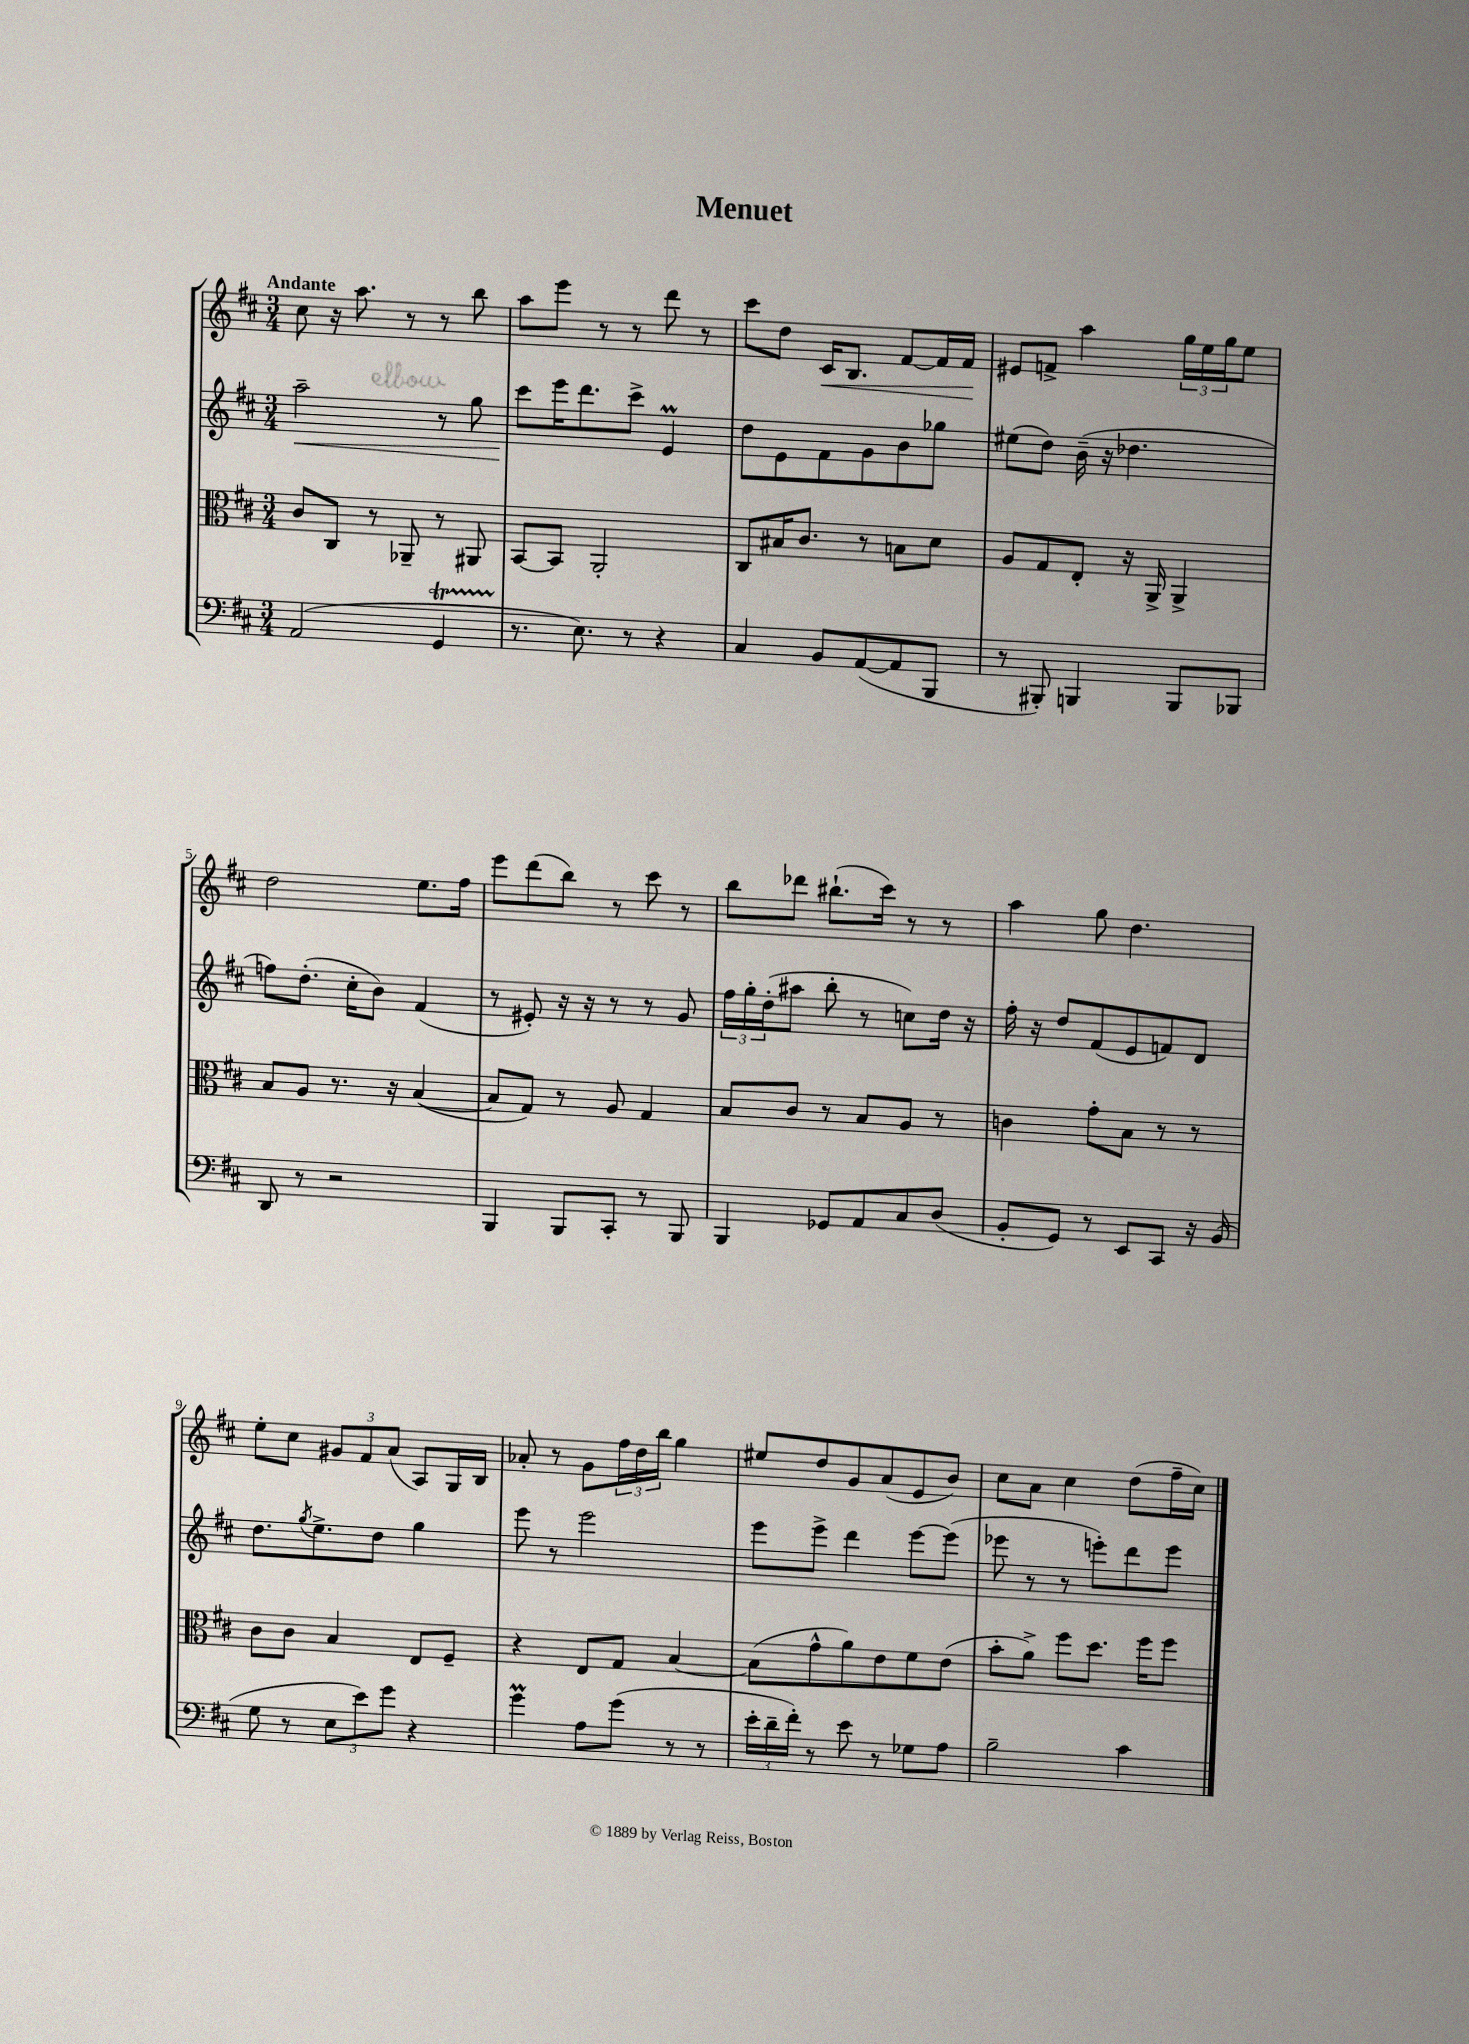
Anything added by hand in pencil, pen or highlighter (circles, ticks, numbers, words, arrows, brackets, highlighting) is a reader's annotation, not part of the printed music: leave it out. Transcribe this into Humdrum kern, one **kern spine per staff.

**kern	**kern	**kern	**kern
*staff4	*staff3	*staff2	*staff1
*clefF4	*clefC3	*clefG2	*clefG2
*k[f#c#]	*k[f#c#]	*k[f#c#]	*k[f#c#]
*M3/4	*M3/4	*M3/4	*M3/4
(2AA	8c#	2aa~	8cc#
.	8C#	.	16r
.	.	.	8.aa
.	8r	.	.
.	8AA-~	.	8r
4GG	8r	8r	8r
.	8AA#	8gg	8bb
=	=	=	=
8.r	[8BB	8ccc#	8aa
.	8BB]	16eee	8eee
8.E)	.	8.ddd	.
.	2AA'	.	8r
8r	.	8ccc#^	8r
4r	.	4e	8ddd
.	.	.	8r
=	=	=	=
4C#	8C#	8dd	8ccc#
.	16B#	8e	8dd
.	8.c#	.	.
8BB	.	8f#	16c#
.	.	.	8.B
([8AA	8r	8g	.
8AA]	8B	8b	[8f#
8BBB	8d	8gg-	16f#]
.	.	.	16f#
=	=	=	=
8r	8A	(8ee#	8e#
8BBB#')	8G	8dd)	8f^
4BBB	8E'	(16b~	4aa
.	.	16r	.
.	16r	4.dd-	.
.	16AA^	.	.
8BBB	4AA^	.	24gg
.	.	.	24ee
.	.	.	24gg
8BBB-	.	.	8ee
=	=	=	=
8DD	8B	8ff)	2dd
8r	8A	(8.dd'	.
2r	8.r	.	.
.	.	16cc#'	.
.	.	8b)	.
.	16r	.	.
.	([4B	(4f#	8.ee
.	.	.	16ff#
=	=	=	=
4BBB	8B]	8r	8eee
.	8G)	8e#')	(8ddd
8BBB	8r	16r	8bb)
.	.	16r	.
8CC#'	8A	8r	8r
8r	4G	8r	8ccc#
8BBB	.	8g	8r
=	=	=	=
4BBB	8B	24ff#	8bb
.	.	24gg'	.
.	.	(24dd'	.
.	8c#	8aa#	8ddd-
8GG-	8r	8bb'	(8.bb#`
8AA	8B	8r	.
.	.	.	16ccc#)
8C#	8A	8cc)	8r
(8D	8r	16dd	8r
.	.	16r	.
=	=	=	=
8BB'	4c	16ff#'	4aa
.	.	16r	.
8GG)	.	8dd	.
8r	8g'	(8f#	8gg
8EE	8B	8e	4.dd
8CC#	8r	8f)	.
16r	8r	8d	.
(16BB	.	.	.
=	=	=	=
8G	8c#	8.dd	8ee'
8r	8c#	.	8cc#
.	.	8qgg	.
.	.	8.ee^	.
12E	4B	.	12g#
12e)	.	.	12f#
.	.	8dd	.
12g	.	.	(12a
4r	8E	4gg	8A)
.	8F#~	.	16G
.	.	.	16B
=	=	=	=
4g	4r	8eee	8a-'
.	.	8r	8r
8A	8E	2eee	8g
(8g	8G	.	24ff#
.	.	.	24dd
.	.	.	24bb
8r	[4B	.	4gg
8r	.	.	.
=	=	=	=
24e'	(8B]	8eee	8ee#
24d~	.	.	.
24f#')	.	.	.
8r	8g^^	8eee^	8dd
8e	8a)	4ddd	8g
8r	8e	.	(8a
8G-	8f#	[8eee	8e
8A	(8e	(8eee]	8b)
=	=	=	=
2B~	8b'	8eee-	8cc#
.	8a^)	8r	8a
.	8ff#	8r	4cc#
.	8.dd	8eee')	.
4c#	.	8ddd	(8dd
.	16ff#	.	.
.	8ff#	8eee	16ff#~
.	.	.	16cc#)
==	==	==	==
*-	*-	*-	*-
